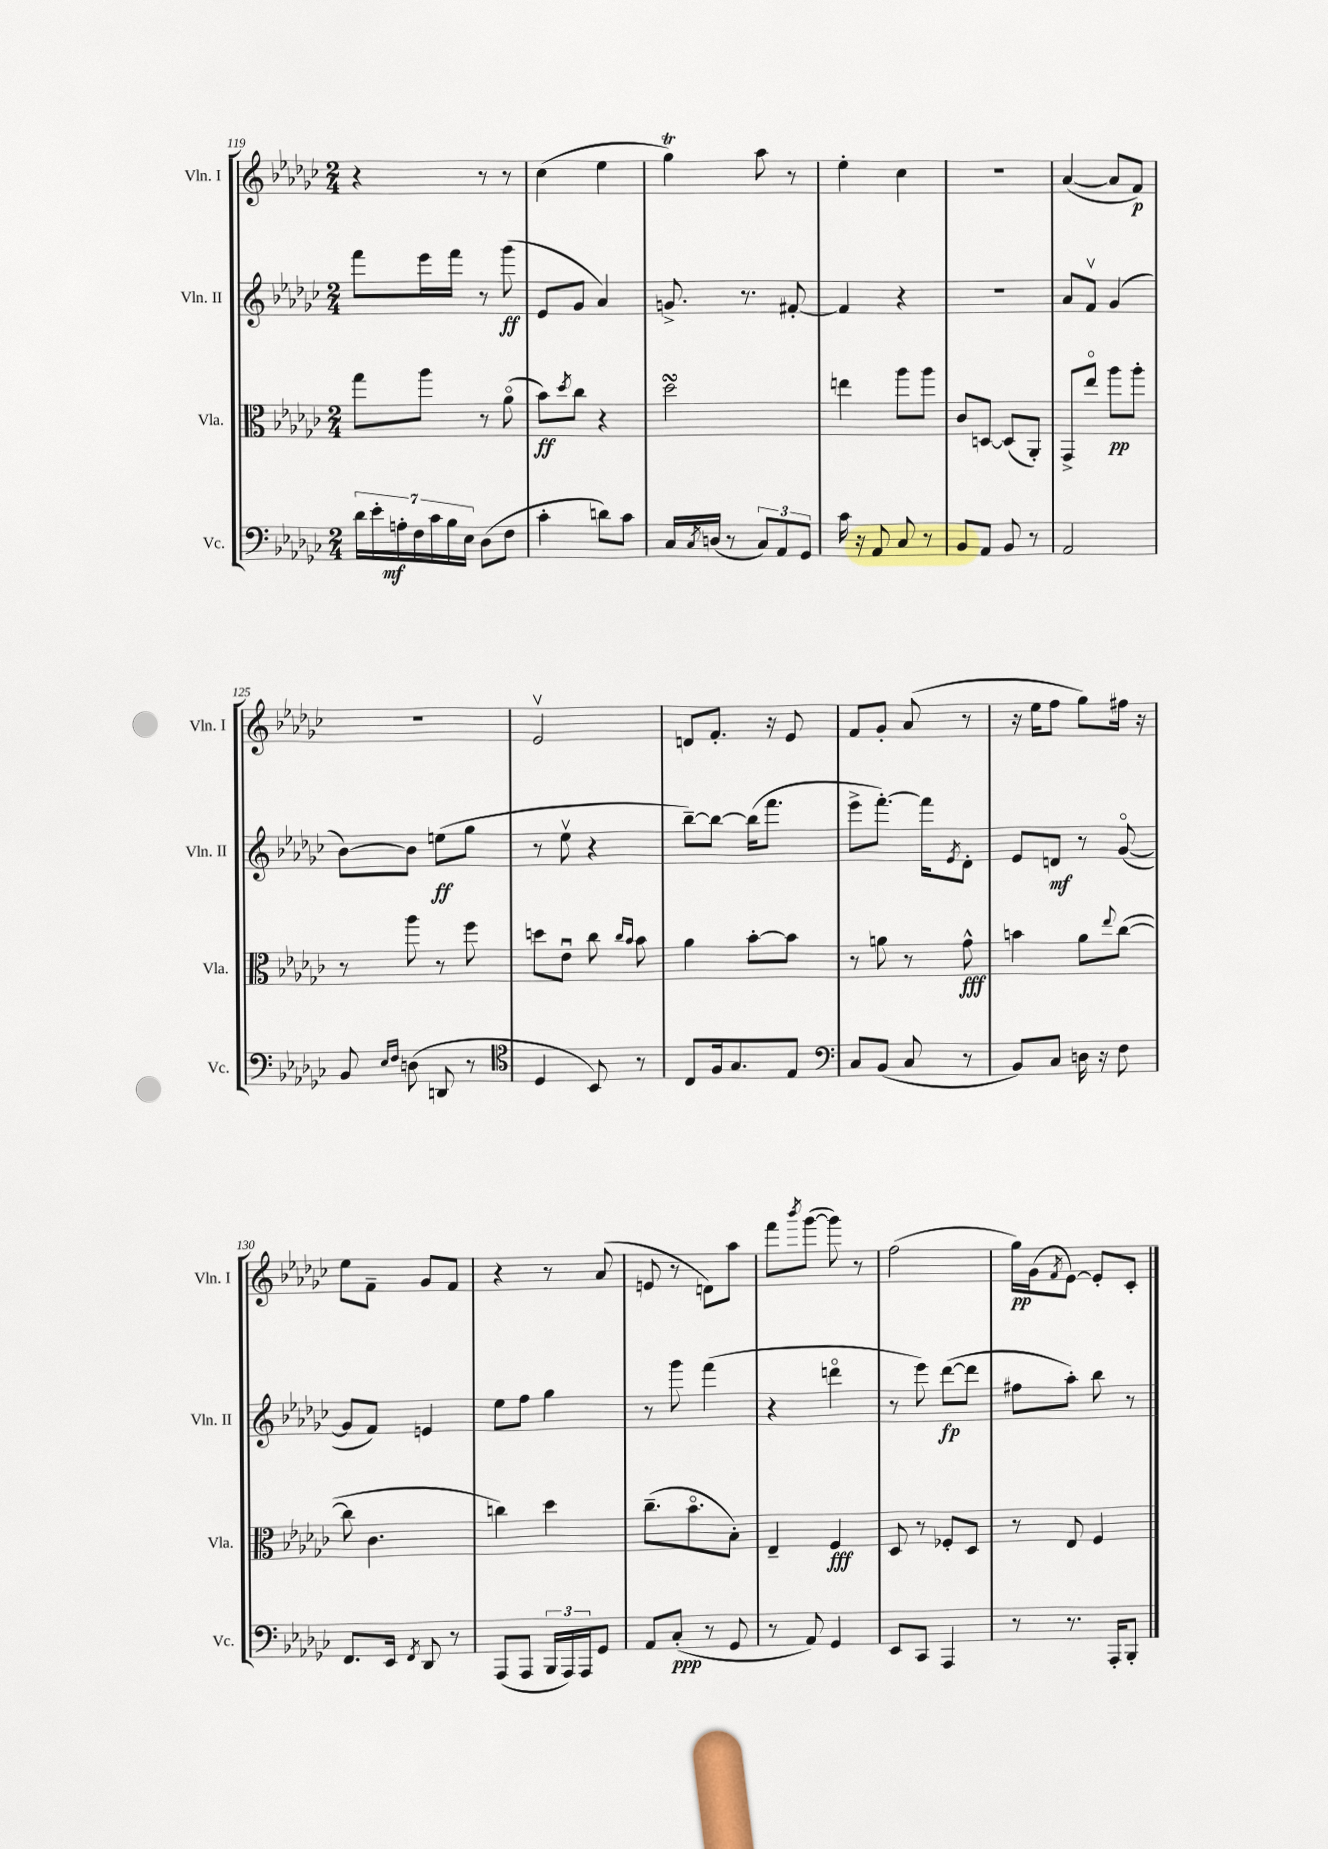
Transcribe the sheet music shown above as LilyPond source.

<<
\new StaffGroup <<
\new Staff = "s0" \with { instrumentName = "Vln. I" shortInstrumentName = "Vln. I" } {
    \clef treble \key ges \major \numericTimeSignature \time 2/4
    r4 r8 r8 |
    ces''4( ees''4 |
    ges''4\trill) aes''8 r8 |
    ees''4-. ces''4 |
    r2 |
    aes'4~( aes'8 f'8\p) |
    r2 |
    ees'2\upbow |
    d'8 f'8.-. r16 ees'8 |
    f'8 ges'8-. aes'8( r8 |
    r16 ees''16 f''8 ges''8) fis''16 r16 |
    ees''8 f'8-- ges'8 f'8 |
    r4 r8 aes'8( |
    e'8 r8 d'8) aes''8 |
    f'''8 \acciaccatura { bes'''8 } ges'''8~( ges'''8) r8 |
    f''2( |
    ges''16\pp) ges'16( \acciaccatura { f'8 } ees'8~) ees'8-. ces'8-. \bar "|." |
}
\new Staff = "s1" \with { instrumentName = "Vln. II" shortInstrumentName = "Vln. II" } {
    \clef treble \key ges \major \numericTimeSignature \time 2/4
    f'''8 ees'''16 f'''16 r8 ges'''8\ff( |
    ees'8 ges'8 aes'4) |
    g'8.-> r8. fis'8~-. |
    fis'4 r4 |
    R2 |
    aes'8 f'8\upbow ges'4( |
    bes'8~) bes'8 e''8\ff( ges''8 |
    r8 ees''8\upbow r4 |
    bes''8~--) bes''8~ bes''16( f'''8. |
    ees'''8-> f'''8.~-.) f'''16 \acciaccatura { ees'8 } des'8-. |
    ees'8 d'8\mf r8 ges'8~\flageolet( |
    ges'8 f'8) e'4 |
    ees''8 f''8 ges''4 |
    r8 ges'''8 f'''4( |
    r4 d'''4\flageolet |
    r8 ees'''8) des'''8~\fp( des'''8 |
    fis''8 aes''8-.) bes''8 r8 \bar "|." |
}
\new Staff = "s2" \with { instrumentName = "Vla." shortInstrumentName = "Vla." } {
    \clef alto \key ges \major \numericTimeSignature \time 2/4
    ges''8 aes''8 r8 aes'8\flageolet( |
    bes'8\ff) \acciaccatura { des''8 } ces''8 r4 |
    des''2\turn |
    e''4 aes''8 aes''8 |
    ces'8 d8~ d8( aes,8-.) |
    ges,8-> ees''8\flageolet aes''8\pp aes''8-. |
    r8 aes''8 r8 f''8 |
    d''8 ees'8\downbow ces''8 \grace { ces''16 bes'16 } bes'8 |
    aes'4 bes'8~-. bes'8 |
    r8 a'8 r8 ges'8-^\fff |
    b'4 aes'8 \appoggiatura { ees''8 } ces''8~( |
    ces''8 ces'4. |
    c''4) des''4 |
    ces''8.--( bes'8.\flageolet bes8-.) |
    ees4-- f4\fff |
    des8 r8 fes8-. des8 |
    r8 ees8 f4 \bar "|." |
}
\new Staff = "s3" \with { instrumentName = "Vc." shortInstrumentName = "Vc." } {
    \clef bass \key ges \major \numericTimeSignature \time 2/4
    \tuplet 7/4 { des'16 ees'16-. a16-.\mf f16 ces'16 bes16 ees16 } des8( f8 |
    ces'4-. d'8) ces'8 |
    ces16 \acciaccatura { ces8 } d16( r8 \tuplet 3/2 { ces8) aes,8 ges,8 } |
    ces'16 r16 aes,8 ces8 r8 |
    bes,8 aes,8 bes,8 r8 |
    aes,2 |
    bes,8 \grace { ees16 f16 } d8( d,8 r8 |
    \clef tenor des4 bes,8) r8 |
    ces8 f16 ges8. ees8 |
    \clef bass ces8 bes,8( ces8 r8 |
    bes,8) ces8 d16 r16 f8 |
    f,8. ees,16 \acciaccatura { f,8 } des,8 r8 |
    aes,,8( aes,,8 \tuplet 3/2 { bes,,16 aes,,16) aes,,16 } ges,8 |
    aes,8 ces8-.\ppp( r8 ges,8 |
    r8 aes,8) ges,4 |
    ees,8 ces,8 aes,,4 |
    r8 r8. aes,,16-. bes,,8-. \bar "|." |
}
>>
>>
\layout { \context { \Score currentBarNumber = #119 } }
